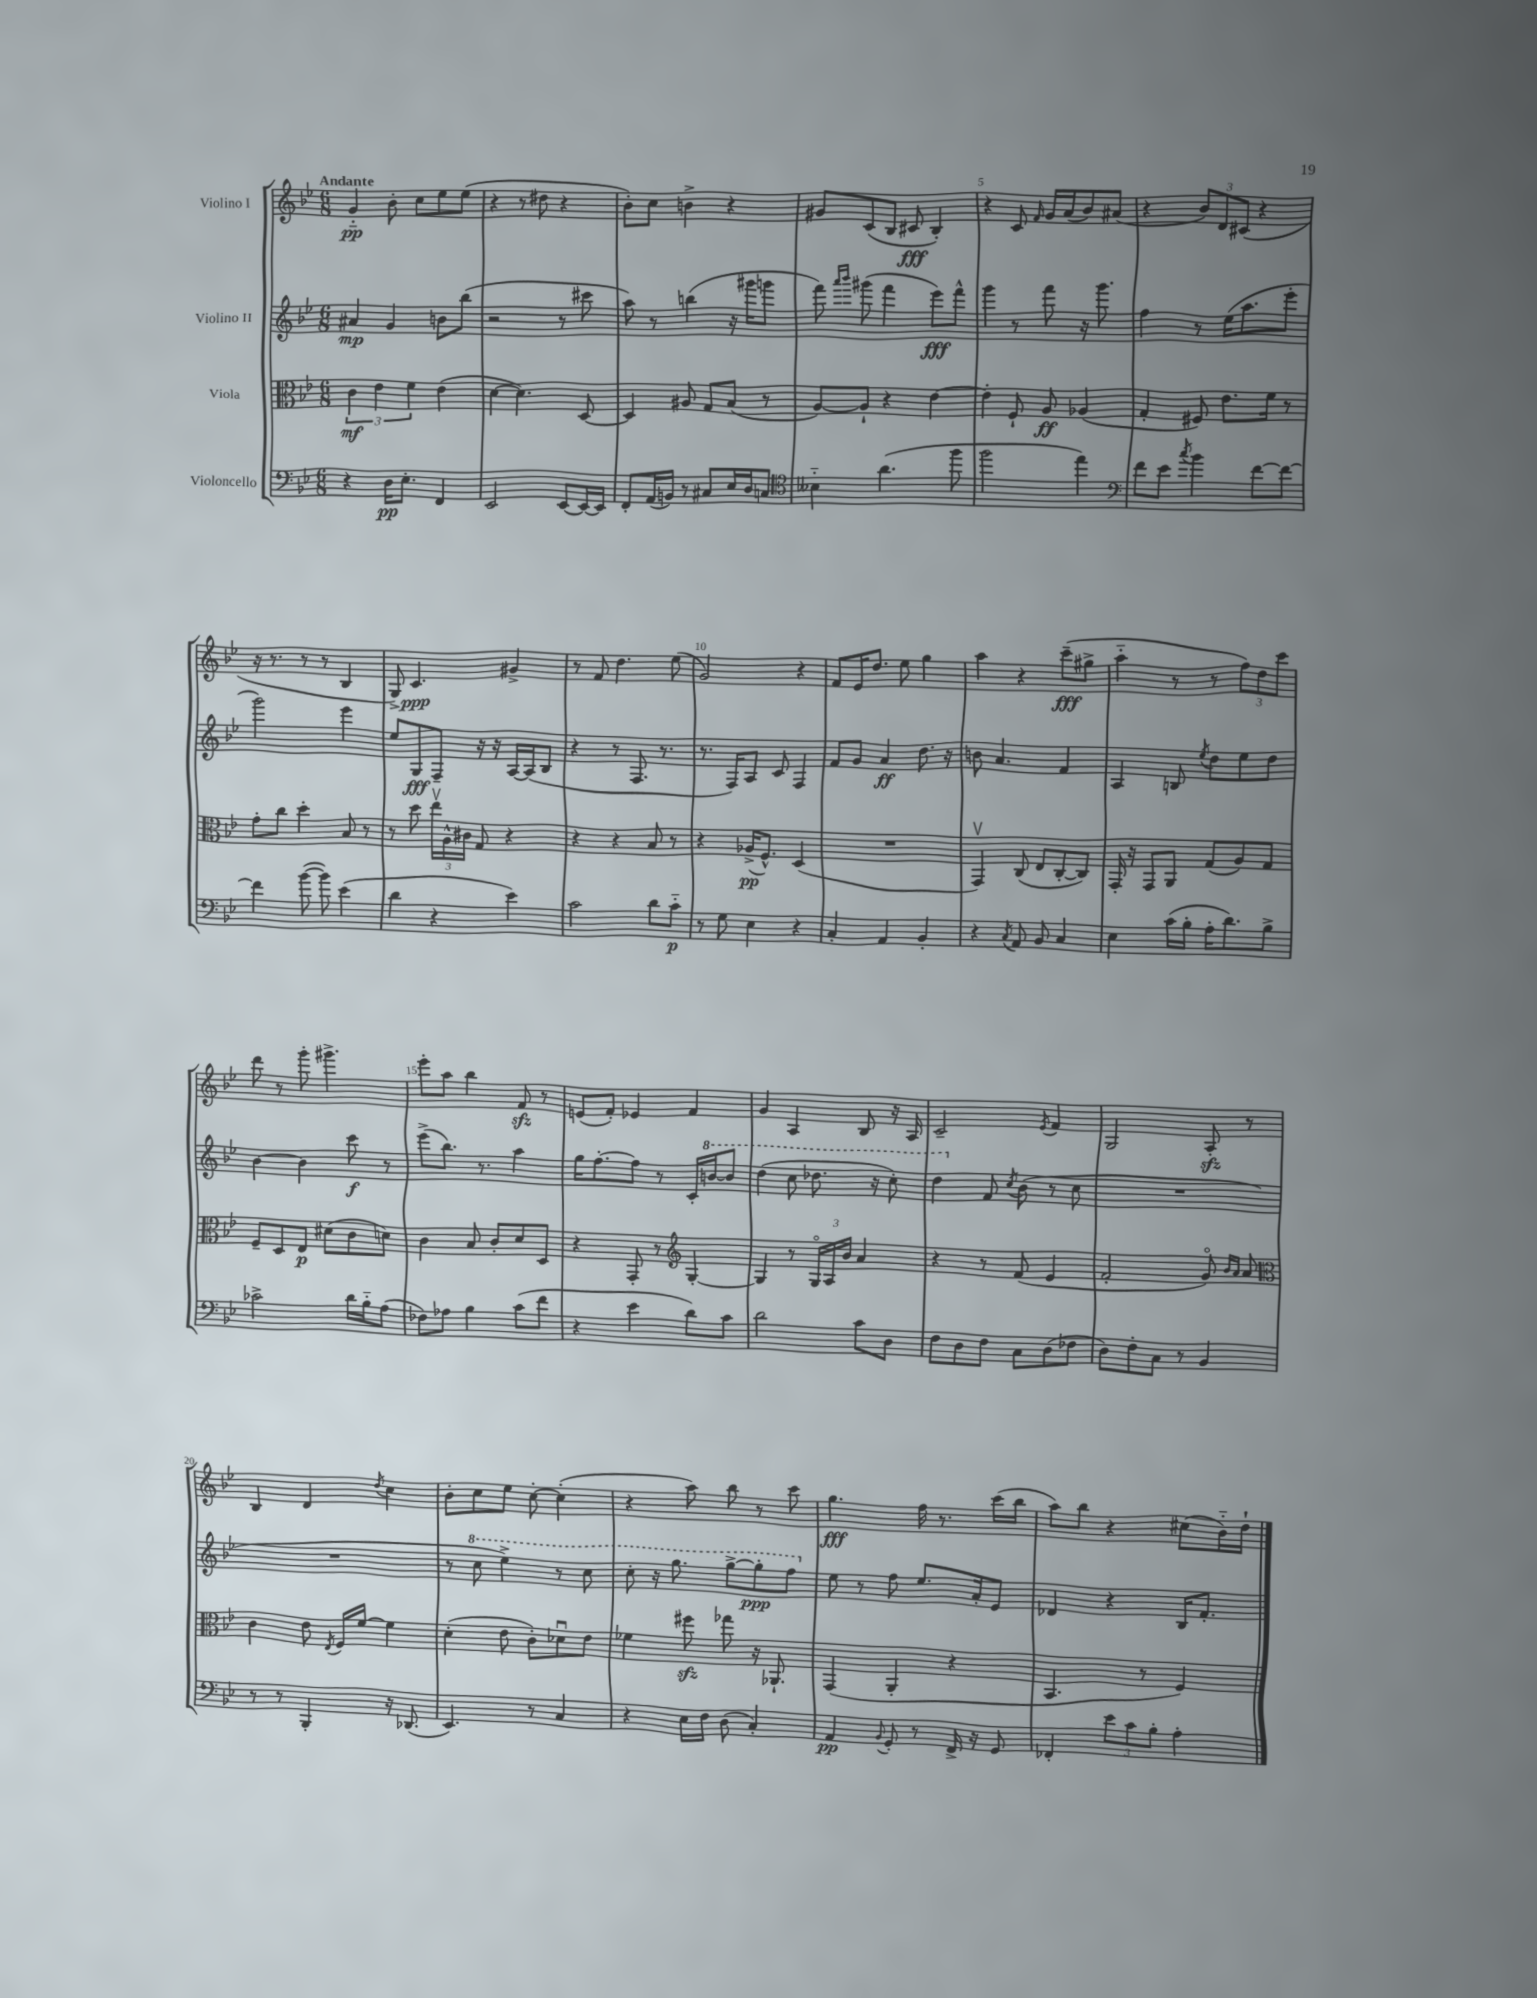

**kern	**kern	**kern	**kern
*staff4	*staff3	*staff2	*staff1
*clefF4	*clefC3	*clefG2	*clefG2
*k[b-e-]	*k[b-e-]	*k[b-e-]	*k[b-e-]
*M6/8	*M6/8	*M6/8	*M6/8
4r	6c	4a#	4g'~
.	6e-	.	.
16D	.	4g	8b-'
8.E-'	.	.	.
.	6f	.	.
.	.	.	8cc
4FF	(4e-	8b	8ee-
.	.	(8bb-	(8ee-
=	=	=	=
2EE-	[4d	2r	4r
.	4.d])	.	8r
.	.	.	8dd#
[8EE-	.	8r	4r
16EE-_	[8D	8ccc#	.
16EE-]	.	.	.
=	=	=	=
8FF'	4D]	8aa)	8b-')
(16AA	.	8r	8cc
16BB)	.	.	.
8r	8A#	(4bb	4b^
8C#	8G	.	.
16E-	(8B-	16r	4r
16D	.	16ggg#	.
8C	8r	8ggg	.
=	=	=	=
*clefC4	*	*	*
4B--'~	[8A)	8fff)	8g#
.	.	16qqaaa	.
.	.	16qqbbb-	.
.	8A`]	(8ggg#	(8c
(4.a	4r	4fff	8B-
.	.	.	8c#
.	[4e-	8eee-)	4B-')
8ff	.	8fff^^	.
=	=	=	=
2ff	4e-']	4ggg	4r
.	8F`	8r	8c
.	.	.	16qqf
.	8A	8fff	16g
.	.	.	(16a
4ee-)	(4A-	16r	8b-)
.	.	8.ggg	.
.	.	.	(8a#
=	=	=	=
*clefF4	*	*	*
8f	4G'	4ff	4r
8e-	.	.	.
8qcc	.	.	.
4b-	8F#)	8r	12b-)
.	.	.	12d
.	8.e-	(16ee-	.
.	.	.	(12c#
.	.	8.aa	.
[8f	.	.	4r
.	16f	.	.
8f_	8r	8eee-'	.
=	=	=	=
4f]	8g'	2ggg)	16r
.	.	.	8.r
.	8cc	.	.
([8b-	4dd'	.	8r
8b-])	.	.	8r
(4e-	8B-	4eee-	4B-
.	8r	.	.
=	=	=	=
4d	8r	8ee-	8G^)
.	8dd	8G	4.c
4r	24ee-v	8F~	.
.	24A^^	.	.
.	24c#	.	.
.	8G	16r	.
.	.	16r	.
4e-)	4r	[16A	4g#^
.	.	(16A]	.
.	.	8B-	.
=	=	=	=
2c	4r	4r	8r
.	.	.	8f
.	4r	8r	4.dd
.	.	8.F	.
8d	8B-	.	.
.	.	8.r	.
8c'~	8r	.	(8ee-
=	=	=	=
8r	4r	8.r	2g)
8G	.	.	.
.	.	16F)	.
4E-	(16A-^	8A	.
.	8.F^^)	.	.
.	.	8c	.
4r	(4D	4F	4r
=	=	=	=
4C'	2.r	8f	8f
.	.	8g	16e-
.	.	.	8.dd
4AA	.	4a	.
.	.	.	8ee-
4BB-'	.	8.dd	4gg
.	.	16r	.
=	=	=	=
4r	4GGv)	8b	4aa
.	.	4.a	.
8qC	.	.	.
8AA	(8C	.	4r
8BB-	8E-	.	.
4C	[8C'	4f	(8ccc~
.	8C])	.	8gg#^
=	=	=	=
4E-	16GG'	4A	4aa'~
.	16r	.	.
.	8GG	.	.
(16c	8AA	8B	8r
16B-'	.	.	.
.	.	8qee-	.
16A'	(8G	8dd	8r
8.d)	.	.	.
.	8A)	8ee-	12ff)
.	.	.	12dd
8B-^	8G	8dd	.
.	.	.	12ccc
=	=	=	=
2c-^	8F~	[4b-	8ddd
.	8D	.	8r
.	8E-	4b-]	8ggg'
.	(8d#	.	4.ggg#^
16d	8c	8ccc	.
16B-'~	.	.	.
(8A	8d)	8r	.
=	=	=	=
8F-)	4c	(8eee-^	8eee-'
8A-	.	8.bb-)	8aa
4B-	8B-	.	4bb-
.	.	8.r	.
.	8c'	.	.
(8c	8d	4aa	8f
8f	8D	.	8r
=	=	=	=
4r	4r	16gg	(8e
.	.	[8.ff'	.
.	.	.	8f')
4e-	8GG'	8ff]	4e-
.	8r	8r	.
*	*clefG2	*	*
8d)	[4G'	16c'	4f
.	.	[16bb	.
8c	.	8bb]	.
=	=	=	=
2d	4G]	(4ddd	4g
.	8r	8ccc	4A
.	24Go	8.ddd-	.
.	24A	.	.
.	24b-	.	.
8c	4a	.	8B-
.	.	16r	.
8D	.	8ccc')	16r
.	.	.	16A
=	=	=	=
8F	4r	4ddd	2c~
8D	.	.	.
8F	8r	8f	.
.	.	8qcc	.
8C	(8f	(8b-	.
.	.	.	8qe-
(8D	4e-	8r	4f
8F-	.	8cc	.
=	=	=	=
8D)	2f'	2.r	2G
8F'	.	.	.
8C	.	.	.
8r	.	.	.
4BB-	8go)	.	8A'
.	16qqb-	.	.
.	16qqa	.	.
.	8a	.	8r
=	=	=	=
*	*clefC3	*	*
8r	4c	2.r	4B-
8r	.	.	.
4BBB-'	8e-	.	4d
.	8qE-	.	.
.	16F	.	.
.	[16f	.	.
.	.	.	8qdd
16r	4f]	.	4cc
(8.DD-	.	.	.
=	=	=	=
4.EE-)	(4d'	8r	8b-'
.	.	8ccc	8cc
.	8e-	4eee-^)	8ee-
8r	8c')	.	[8cc'
4C	8d-u	8r	(4cc']
.	8e-	8ccc	.
=	=	=	=
4r	4f-	8ccc'	4r
.	.	16r	.
.	.	8.ggg	.
16E-	8ff#	.	8aa)
16F	.	.	.
(8D	8gg-	[8ggg^	8bb-
4C')	16r	8ggg']	8r
.	8.AA-`	.	.
.	.	8fff	8ccc
=	=	=	=
4AA	(4GG	8ee-	4.gg
.	.	8r	.
8qqBB-	.	.	.
8GG'	4AA'	8ff	.
8r	.	8.ee-	16ff
.	.	.	8.r
16FF^	4r	.	.
16r	.	16a'	.
8GG	.	8e-	(16ccc
.	.	.	16bb-
=	=	=	=
4FF-'	4.BB-	4d-	8aa)
.	.	.	8bb-
12e-	.	4r	4r
12c	.	.	.
.	8r	.	.
12B-'	.	.	.
4A'	4F)	16B-	(8cc#
.	.	8.f'	.
.	.	.	16b-'~)
.	.	.	16dd`
==	==	==	==
*-	*-	*-	*-
